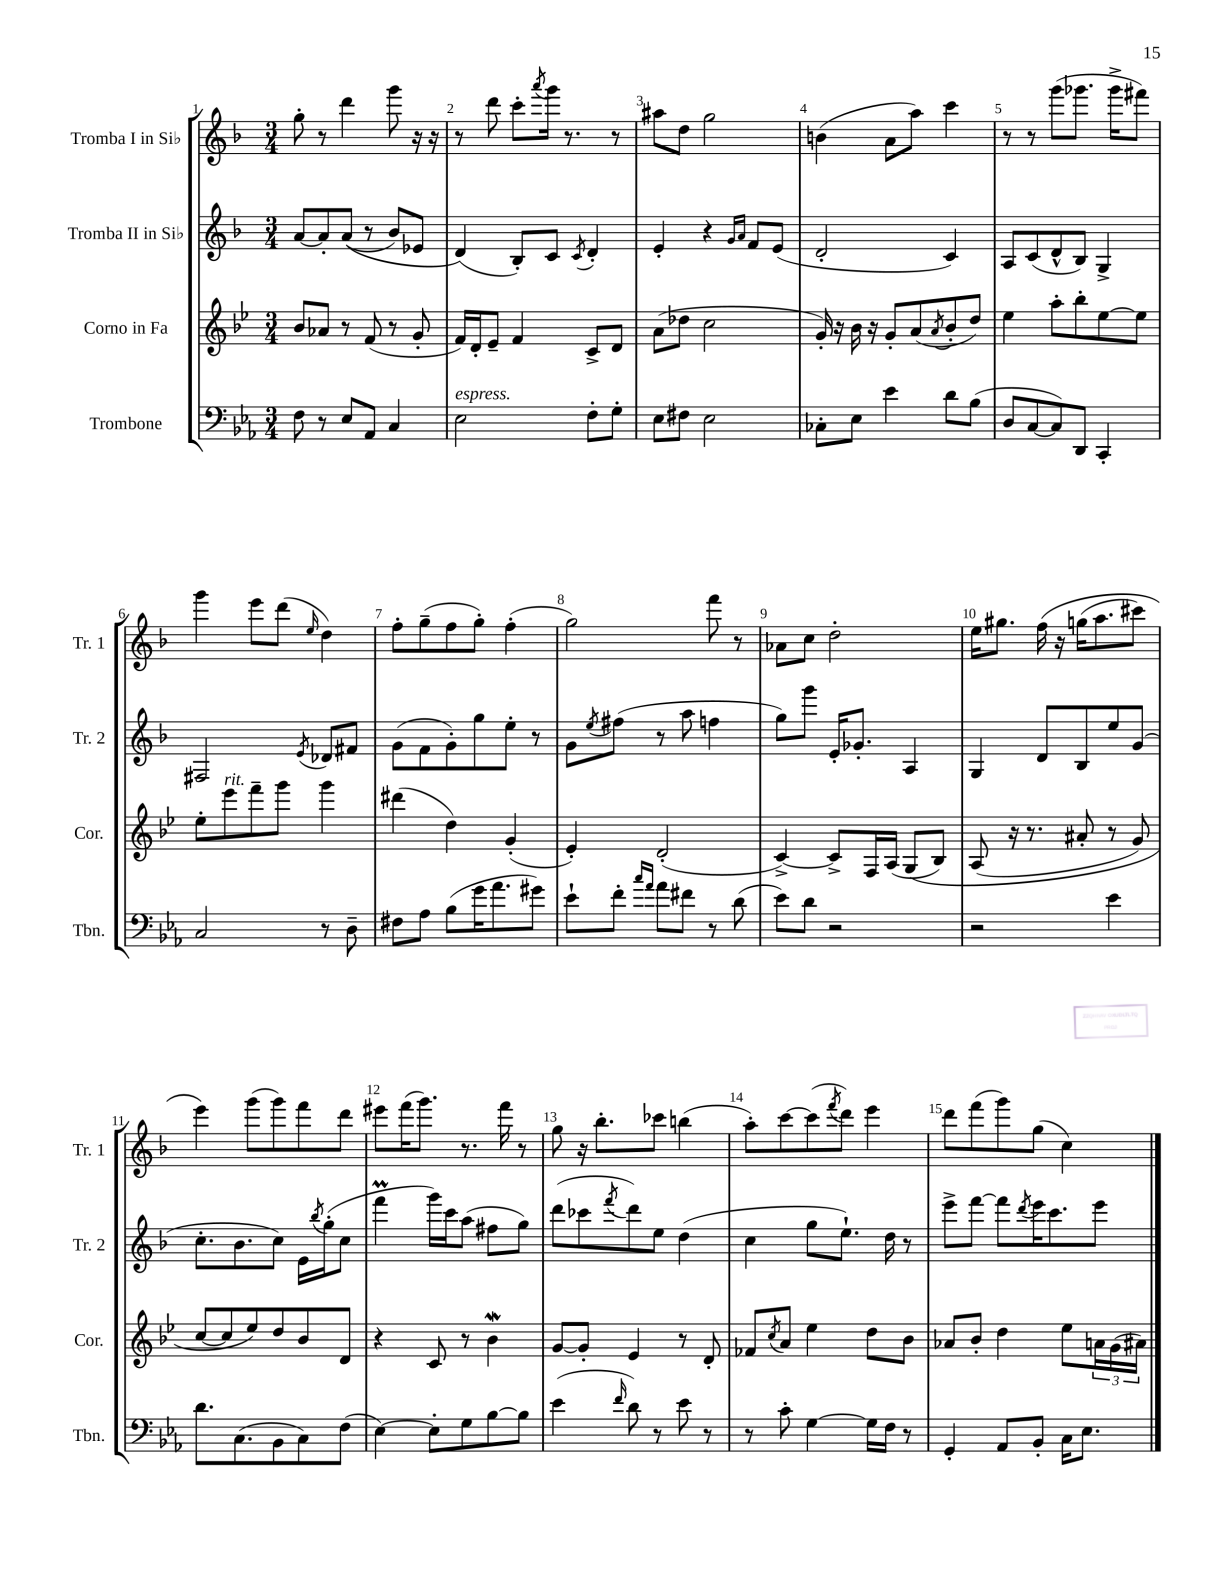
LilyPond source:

<<
\new StaffGroup <<
\new Staff = "s0" \with { instrumentName = "Tromba I in Sib" shortInstrumentName = "Tr. 1" } {
    \clef treble \key f \major \numericTimeSignature \time 3/4
    g''8-. r8 d'''4 g'''8 r16 r16 |
    r8 d'''8 c'''8-. \acciaccatura { a'''8 } g'''16 r8. r8 |
    ais''8 d''8 g''2 |
    b'4( a'8 a''8) c'''4 |
    r8 r8 g'''8( ges'''8. ges'''16-> fis'''8) |
    g'''4 e'''8 d'''8( \grace { e''16 } d''4) |
    f''8-. g''8--( f''8 g''8-.) f''4-.( |
    g''2) f'''8 r8 |
    aes'8 c''8 d''2-. |
    e''16 gis''8. f''16\( r16 g''16( a''8. cis'''8) |
    e'''4\) g'''8( g'''8) f'''8 d'''8 |
    eis'''8 f'''16( g'''8.) r8. f'''16 r8 |
    g''8 r16 bes''8.-. ces'''8 b''4( |
    a''8-.) c'''8~ c'''8( \acciaccatura { f'''8 } d'''8) e'''4 |
    d'''8 f'''8( g'''8) g''8( c''4) \bar "|." |
}
\new Staff = "s1" \with { instrumentName = "Tromba II in Sib" shortInstrumentName = "Tr. 2" } {
    \clef treble \key f \major \numericTimeSignature \time 3/4
    a'8~ a'8-. a'8(\( r8 bes'8) ees'8 |
    d'4(\) bes8-.) c'8 \acciaccatura { c'8 } d'4-. |
    e'4-. r4 \grace { g'16 a'16 } f'8 e'8( |
    d'2-. c'4) |
    a8 c'8( d'8-^ bes8) g4-> |
    fis2 \acciaccatura { e'8 } des'8 fis'8 |
    g'8( f'8 g'8-.) g''8 e''8-. r8 |
    g'8 \acciaccatura { e''8 } fis''8( r8 a''8 f''4 |
    g''8) g'''8 e'16-. ges'8.-. a4 |
    g4 d'8 bes8 e''8 g'8( |
    c''8.-. bes'8. c''8) e'16 \acciaccatura { bes''8 } g''16-.( c''8 |
    f'''4\prall g'''16) c'''16 a''8( fis''8 g''8) |
    d'''8( ces'''8 \acciaccatura { f'''8 } d'''8) e''8 d''4( |
    c''4 g''8 e''8.-!) d''16 r8 |
    e'''8-> f'''8~ f'''8 \acciaccatura { d'''8 } e'''16 c'''8. e'''8 \bar "|." |
}
\new Staff = "s2" \with { instrumentName = "Corno in Fa" shortInstrumentName = "Cor." } {
    \clef treble \key bes \major \numericTimeSignature \time 3/4
    bes'8 aes'8 r8 f'8( r8 g'8-. |
    f'16) d'16-. ees'8-- f'4 c'8-> d'8 |
    a'8( des''8 c''2 |
    g'16-.) r16 bes'16 r16 g'8-. a'8( \acciaccatura { a'8 } bes'8-. d''8) |
    ees''4 a''8-. bes''8-. ees''8~ ees''8 |
    ees''8-. ees'''8^\markup { \italic "rit." } f'''8-- g'''8 g'''4 |
    dis'''4( d''4) g'4-.( |
    ees'4-.) d'2-.( |
    c'4~->) c'8-> f16 a16( g8\( bes8) |
    a8( r16 r8. ais'8-. r8 g'8) |
    c''8~ c''8 ees''8\) d''8 bes'8 d'8 |
    r4 c'8 r8 bes'4\mordent |
    g'8~ g'8-. ees'4 r8 d'8-. |
    fes'8 \acciaccatura { c''8 } a'8 ees''4 d''8 bes'8 |
    aes'8 bes'8-. d''4 ees''8 \tuplet 3/2 { a'16 g'16( ais'16) } \bar "|." |
}
\new Staff = "s3" \with { instrumentName = "Trombone" shortInstrumentName = "Tbn." } {
    \clef bass \key ees \major \numericTimeSignature \time 3/4
    f8 r8 ees8 aes,8 c4 |
    ees2^\markup { \italic "espress." } f8-. g8-. |
    ees8 fis8 ees2 |
    ces8-. ees8 ees'4 d'8 bes8( |
    d8 c8~ c8) d,8 c,4-. |
    c2 r8 d8-- |
    fis8 aes8 bes8( g'16 aes'8. gis'8) |
    ees'8-! f'8-. \grace { c''16 aes'16 } aes'8 fis'8 r8 d'8( |
    ees'8) d'8 r2 |
    r2 ees'4 |
    d'8. c8.( bes,8 c8) f8( |
    ees4~) ees8-. g8 bes8~ bes8 |
    ees'4( \grace { f'16 } d'8) r8 ees'8 r8 |
    r8 c'8-. g4~ g16 f16 r8 |
    g,4-. aes,8 bes,8-. c16 ees8. \bar "|." |
}
>>
>>
\layout { \context { \Score \override BarNumber.break-visibility = ##(#f #t #t) barNumberVisibility = #all-bar-numbers-visible } }
